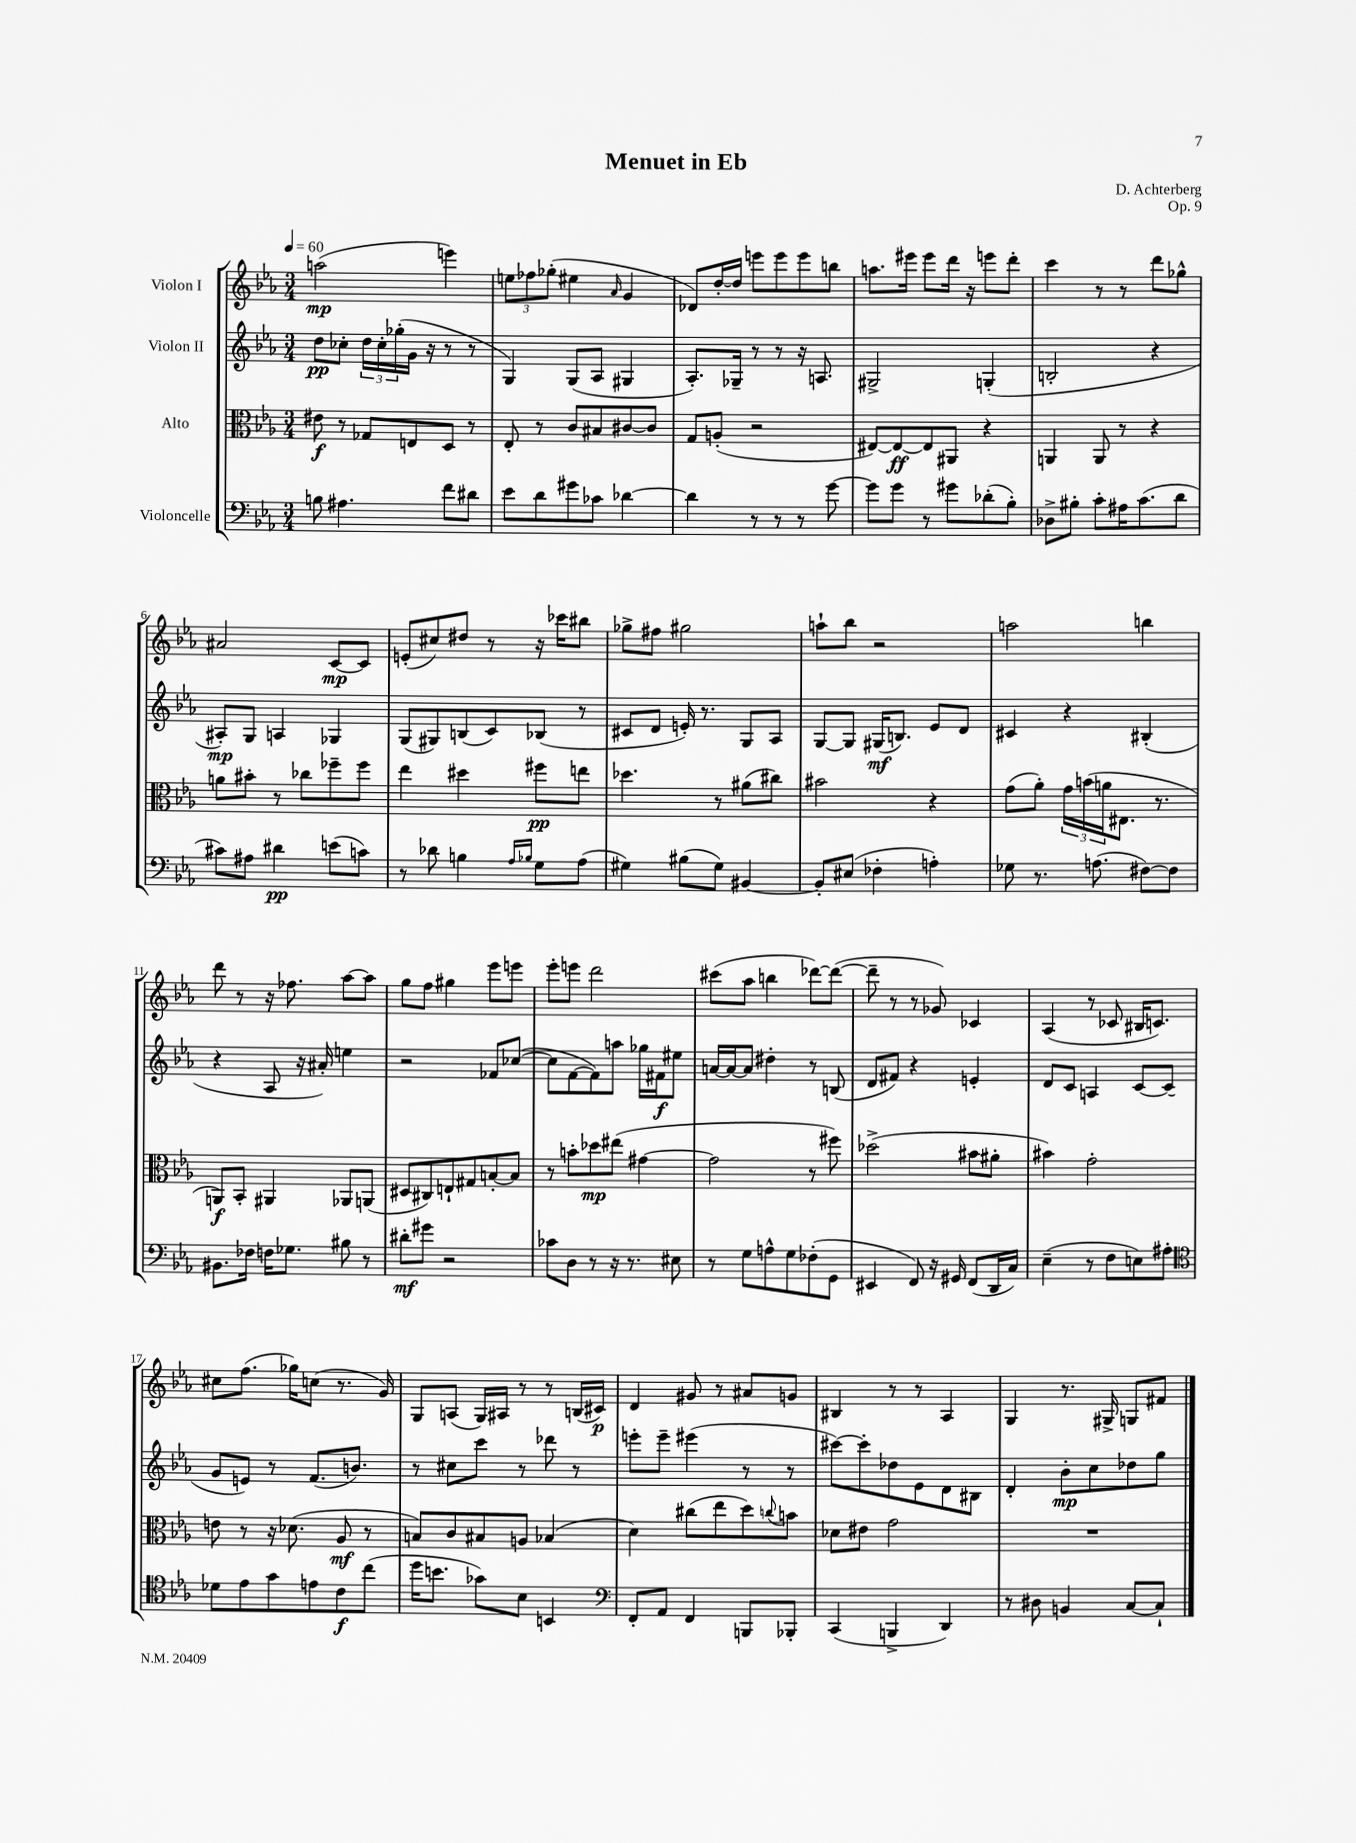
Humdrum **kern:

**kern	**kern	**kern	**kern
*staff4	*staff3	*staff2	*staff1
*clefF4	*clefC3	*clefG2	*clefG2
*k[b-e-a-]	*k[b-e-a-]	*k[b-e-a-]	*k[b-e-a-]
*M3/4	*M3/4	*M3/4	*M3/4
*MM60	*MM60	*MM60	*MM60
8B	8e#	8dd	(2aa
4.A#	8r	8cc-'	.
.	8G-	24dd	.
.	.	24cc-'	.
.	.	(24gg-'	.
.	8E	16g	.
.	.	16r	.
8f	8D	8r	4eee)
8d#	8r	8r	.
=	=	=	=
8e-	8E-'	4G)	12ee
.	.	.	12ff-
8d	8r	.	.
.	.	.	(12gg-'
8g#	8c	(8G	4ee#
8c-	8B#	8A-	.
.	.	.	16qqa-
[4d-	[8c#	4G#	4g
.	8c#]	.	.
=	=	=	=
4d-]	8G	8.A-')	8d-)
.	(8A'	.	[16dd'
.	.	16G-~	16dd]
8r	2r	8r	8eee
8r	.	8r	8eee
8r	.	16r	8eee
.	.	8.A	.
[8g	.	.	8bb
=	=	=	=
8g]	[8E#)	2G#^	8.aa
8g	8E#_	.	.
.	.	.	16eee#
8r	8E#]	.	8eee#
8g#	8AA#	.	16ddd
.	.	.	16r
(8d-'	4r	(4G'	8eee
8B-')	.	.	8ddd'
=	=	=	=
8D-^	4AA	2B'	4ccc
8B#'	.	.	.
8c'	8AA	.	8r
16A#	8r	.	8r
(8.c	.	.	.
.	4r	4r	8ddd
8d	.	.	8gg-^^
=	=	=	=
8c#)	8a	8A#')	2a#
8A#	8b#'	8G	.
4d#	8r	4A	.
.	8cc-	.	.
(8e	8ff-~	4G-	[8c
8c)	8ff-	.	8c]
=	=	=	=
8r	4ee-	(8G	(8e'
8d-	.	8G#)	8cc#)
4B	4dd#	(8B	8dd#
.	.	8c)	8r
16qqA-	.	.	.
16qqB-	.	.	.
8G	8ff#	(8B-	16r
.	.	.	16ccc-
(8A-	8ee	8r	8bb#
=	=	=	=
4G#)	4.dd-	8c#	8gg-^
.	.	8d	8ff#
(8B#	.	16e')	2gg#
.	.	8.r	.
8G#)	8r	.	.
[4BB#	(8a#	8G	.
.	8cc#)	8A-	.
=	=	=	=
8BB#']	2b#	[8G	8aa`
(8E#	.	8G]	8bb-
4F-'	.	(16G#	2r
.	.	8.B)	.
4A')	4r	8e-	.
.	.	8d	.
=	=	=	=
8G-	(8g	4c#	2aa
8.r	8a-')	.	.
.	24g	4r	.
.	(24b	.	.
(8.A	.	.	.
.	24a	.	.
.	8.E#	.	.
[8F#)	.	(4B#'	4bb
.	8.r	.	.
8F#]	.	.	.
=	=	=	=
8.BB#	8AA)	4r	8ddd
.	8BB-'	.	8r
16F-	.	.	.
16F	4AA#	8A-	16r
8.G-	.	.	8.ff-
.	.	16r	.
.	.	16a#')	.
8B#	8AA-	4ee	[8aa-
8r	(8AA	.	8aa-]
=	=	=	=
8d#'	8D#	2r	8gg
8g#	8C#)	.	8ff
2r	8E`	.	4gg#
.	8G#	.	.
.	[8B'	8f-	8eee-
.	8B]	([8cc-	8eee
=	=	=	=
8c-	8r	8cc-]	8eee-'
8D	8b'	[8f	8eee
8r	8dd-	8f])	2ddd
16r	(8ee#	8aa	.
8.r	.	.	.
.	[4g#	16gg-	.
.	.	16f#	.
8E#	.	8ee#	.
=	=	=	=
8r	2g#]	[16a	(8ccc#
.	.	16a_	.
8G	.	8a]	8aa-
8A^^	.	4dd#'	4bb
8G	.	.	.
(8F-'	8r	8r	[8ddd-)
8GG	8ff#)	(8B	(8ddd-_
=	=	=	=
4EE#	(2dd-^	8d	8ddd-~]
.	.	8f#)	8r
8FF)	.	4r	8r
16r	.	.	8g-)
16GG#	.	.	.
(8FF	8b#	4e'	4c-
16DD	8a#'	.	.
16C)	.	.	.
=	=	=	=
(4E-~	4b#)	8d	(4A-
.	.	8c	.
8r	2g'	4A	8r
8F	.	.	8c-
8E)	.	[8c	16B#
.	.	.	8.c)
8A#'	.	(8c]	.
=	=	=	=
*clefC4	*	*	*
8d-	8e	8g	8cc#
8e-	8r	8e)	(8.ff
8g	16r	8r	.
.	(8.d-	.	16gg-)
8e	.	(8.f	(8cc
8c	8A-	.	8.r
.	.	8.b)	.
(8cc	8r	.	.
.	.	.	16g)
=	=	=	=
16dd	8B)	8r	8G
8.b	.	.	.
.	8c	8cc#	(8A
8g-)	8B#	8ccc	16G)
.	.	.	16A#
8B-	8A	8r	8r
4BB	(4B-	8ddd-	8r
.	.	8r	(16B
.	.	.	16c#)
=	=	=	=
*clefF4	*	*	*
8FF'	4d)	8eee'	4d
8AA-	.	8eee~	.
4FF	(8cc#	(4eee#	8g#
.	8ee-	.	8r
8BBB	8dd)	8r	8a#
.	8qqcc	.	.
8BBB-'	8b	8r	8g
=	=	=	=
(4CC	8d-	[8ccc#)	4B#
.	8e#	8ccc#']	.
4BBB^	2g	8dd-	8r
.	.	8e-	8r
4DD)	.	8d	4A-
.	.	8B#	.
=	=	=	=
8r	2.r	4d'	4G
8D#	.	.	.
4BB	.	8b-'	8.r
.	.	8cc	.
.	.	.	16G#^
[8C	.	8dd-	8G
8C`]	.	8gg	8f#
==	==	==	==
*-	*-	*-	*-
